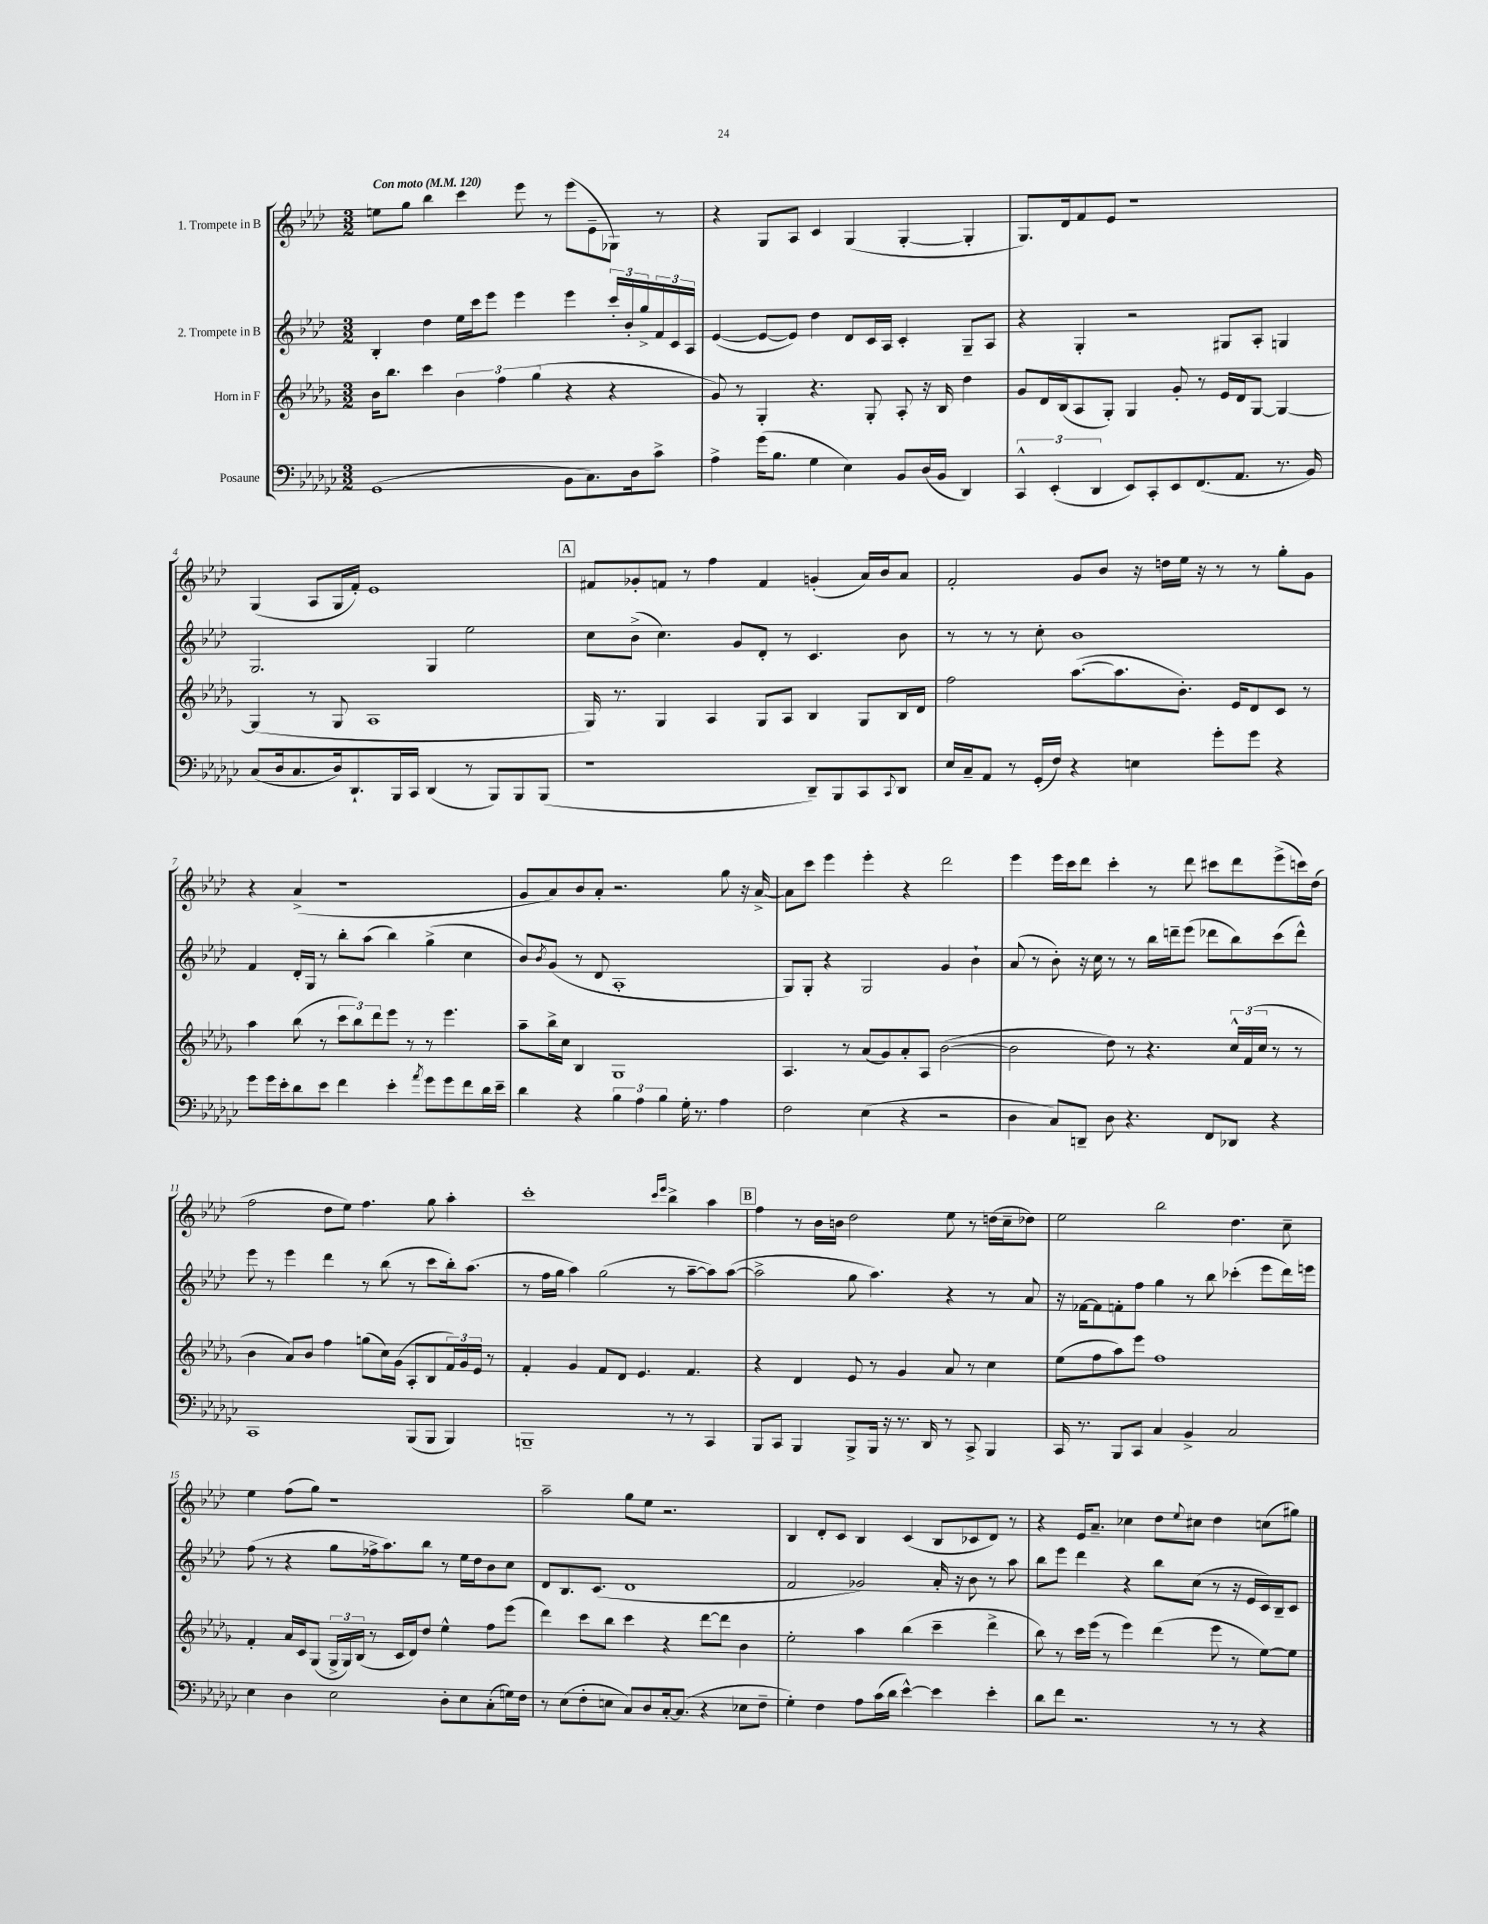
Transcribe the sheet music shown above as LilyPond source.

<<
\new StaffGroup <<
\new Staff = "s0" \with { instrumentName = "1. Trompete in B" } {
    \clef treble \key aes \major \numericTimeSignature \time 3/2 \tempo "Con moto" 4 = 120
    e''8 g''8 bes''4 c'''4 ees'''8 r8 ees'''8( ees'8-- ges8) r8 |
    r4 g8 aes8 c'4 g4( g4~-. g4-. |
    g8.) des'16 f'8 ees'8 r1 |
    g4( aes8 g16 f'16-.) ees'1 |
    \mark \markup { \box "A" } fis'8 ges'8-. f'8 r8 f''4 f'4 g'4-.( aes'16) bes'16 aes'8 |
    f'2-. g'8 bes'8 r16 d''16 ees''16 r16 r8 r8 g''8-. g'8 |
    r4 aes'4->( r1 |
    g'8 aes'8) bes'8 aes'8-. r2. g''8 r16 aes'16~-> |
    aes'8 c'''8 ees'''4 ees'''4-. r4 des'''2 |
    ees'''4 ees'''16 c'''16 des'''8 c'''4-. r8 des'''8 cis'''8 des'''8 ees'''8->( c'''16) des''16( |
    f''2 des''8 ees''8) f''4. g''8 aes''4-. |
    c'''1-. \grace { c'''16 ees'''16 } bes''4-> aes''4 |
    \mark \markup { \box "B" } f''4 r8 bes'16 b'16 des''2 ees''8 r8 d''16( c''16-- des''8) |
    ees''2 bes''2 des''4. c''8-- |
    ees''4 f''8( g''8) r1 |
    aes''2-- g''8 ees''8 r2. |
    bes4 des'8-. c'8 bes4 c'4( bes8 ces'8 des'8) r8 |
    r4 ees'16 aes'8.-- ces''4 des''8 \appoggiatura { ees''8 } cis''8 des''4 c''8( gis''8) \bar "|." |
}
\new Staff = "s1" \with { instrumentName = "2. Trompete in B" } {
    \clef treble \key aes \major \numericTimeSignature \time 3/2
    bes4-. des''4 ees''16 c'''16 ees'''8 ees'''4 ees'''4 \tuplet 3/2 { c'''16-. bes'16-. g''16-> } \tuplet 3/2 { f'16 c'16 aes16 } |
    ees'4~( ees'8~ ees'8) des''4 des'8 c'16 aes16 c'4-. g8-- aes8 |
    r4 g4-. r2 gis8 aes8-. g4 |
    g2. g4 ees''2 |
    \mark \markup { \box "A" } c''8 bes'8->( c''4.) g'8 des'8-. r8 c'4. bes'8 |
    r8 r8 r8 c''8-. bes'1 |
    f'4 des'16-. g16 r8 bes''8-. aes''8( bes''4) g''4->( c''4 |
    bes'8) \acciaccatura { bes'8 } g'8( r8 des'8 aes1-. |
    g8) g8-. r4 g2 g'4 bes'4-! |
    aes'8( r8 bes'8-.) r16 c''16 r8 r8 bes''16 d'''16-- ees'''8( des'''8 bes''8) c'''8( des'''8-^) |
    ees'''8 r8 ees'''4 des'''4 r8 bes''8( r8 c'''8 bes''16-.) aes''8.( |
    r8 f''16 g''16 aes''4) g''2( r8 aes''8~-- aes''8) aes''8~( |
    \mark \markup { \box "B" } aes''2-> g''8 aes''4.) r4 r8 aes'8 |
    r16 fes'16~ fes'8 f'8-. f''8 g''4 r8 bes''8 ces'''4-.( ees'''8 des'''16) e'''16 |
    f''8( r8 r4 g''8 fes''16-> aes''8.) bes''8 r8 ees''16 des''16 bes'8 c''8 |
    des'8 bes8. c'8.( des'1 |
    f'2 ges'2) aes'16-. r16 bes'8 r8 aes''8 |
    bes''8 ees'''8 des'''4 r4 bes''8 c''8( r8 r16 ees'16 c'16) bes16-- c'8 \bar "|." |
}
\new Staff = "s2" \with { instrumentName = "Horn in F" } {
    \clef treble \key des \major \numericTimeSignature \time 3/2
    bes'16 bes''8. c'''4 \tuplet 3/2 { bes'4 f''4 ges''4( } r4 r4 |
    ges'8) r8 ges4-. r4. ges8-. aes8-. r16 bes16 des''4 |
    ges'8 des'16 bes16( aes8 ges8-.) ges4 ges'8-. r8 ees'16 des'16 ges8~ ges4~ |
    ges4( r8 ges8 aes1 |
    \mark \markup { \box "A" } ges16) r8. ges4 aes4 ges8 aes8 bes4 ges8 bes16 des'16 |
    f''2 aes''8.~( aes''8. bes'8.-.) ees'16 des'8 c'8 r8 |
    aes''4 bes''8( r8 \tuplet 3/2 { c'''8 bes''8) des'''8 } ees'''8 r8 r8 ees'''4. |
    aes''8-- bes''16-> c''16 bes4 ges1 |
    aes4. r8 aes'8( ges'8) aes'8-. aes8 bes'2~( |
    bes'2 des''8) r8 r4. \tuplet 3/2 { c''16-^ f'16( c''16 } r8 r8 |
    bes'4 aes'8) bes'8 f''4 g''8( c''16) ges'16( aes8-. bes8 \tuplet 3/2 { f'16) ges'16 ees'16 } r8 |
    f'4-. ges'4 f'8 des'8 ees'4. f'4. |
    \mark \markup { \box "B" } r4 des'4 ees'8 r8 ges'4 aes'8 r8 c''4 |
    ees''8( f''8 aes''8) ees'''8 f''1 |
    f'4-. aes'16 c'16 ges8( \tuplet 3/2 { ges16-> ges16) bes16( } r8 c'16 des'16) des''8 ees''4-^ f''8 ees'''8( |
    des'''4) c'''8 bes''8 c'''4 r4 des'''8~ des'''8 bes'4 |
    ees''2-. aes''4 bes''4( c'''4-- des'''4-> |
    bes''8) r8 c'''16 ees'''16( r8 ees'''4) des'''4( ees'''8 r8 ees''8~) ees''8 \bar "|." |
}
\new Staff = "s3" \with { instrumentName = "Posaune" } {
    \clef bass \key ges \major \numericTimeSignature \time 3/2
    ges,1( bes,8 ces8.) des16 ces'8-> |
    aes4-> ges'16( bes8. ges4 ees4) bes,8 des16( bes,16 des,4) |
    \tuplet 3/2 { ces,4-^ ees,4-.( des,4 } ees,8) ces,8-. ees,8 f,8.( aes,8. r8. bes,16) |
    ces8( des16 ces8. des16) des,8.-! bes,,16 ces,16 des,4( r8 bes,,8) bes,,8 bes,,8( |
    \mark \markup { \box "A" } r1 des,8--) bes,,8 ces,8 \appoggiatura { ces,8 } des,8 |
    ees16 ces16-- aes,8 r8 ges,16-.( f16) r4 e4 ges'8-. ges'8 r4 |
    ges'8 ges'16 ees'16-. des'8 ees'8 f'4 ees'4-. \acciaccatura { aes'8 } ges'8 ges'8 f'8 des'16 ees'16-- |
    des'4 r4 \tuplet 3/2 { bes4 aes4 bes4 } ges16-. r8. aes4 |
    f2 ees4( r4 r2 |
    des4 ces8) d,8-- des8 r4. f,8 des,8 r4 |
    ces,1 bes,,8( bes,,8 bes,,4) |
    b,,1-- r8 r8 ces,4 |
    \mark \markup { \box "B" } bes,,8 ces,8 bes,,4 bes,,8-> bes,,16 r16 r8. des,16 r8 ces,8-> bes,,4 |
    ces,16 r8. bes,,8 ces,8 ces4 bes,4-> ces2 |
    ees4 des4 ees2 des8-. ees8 ces8-.( g16) f16 |
    r8 ees8( f8-. e8 ces8) des8 ces16~-. ces8.( r4 ees8 f8-- |
    ges4-.) f4 aes8 ces'16( des'16 ees'4~-^) ees'4 ees'4-. |
    des'8 f'8 r2. r8 r8 r4 \bar "|." |
}
>>
>>
